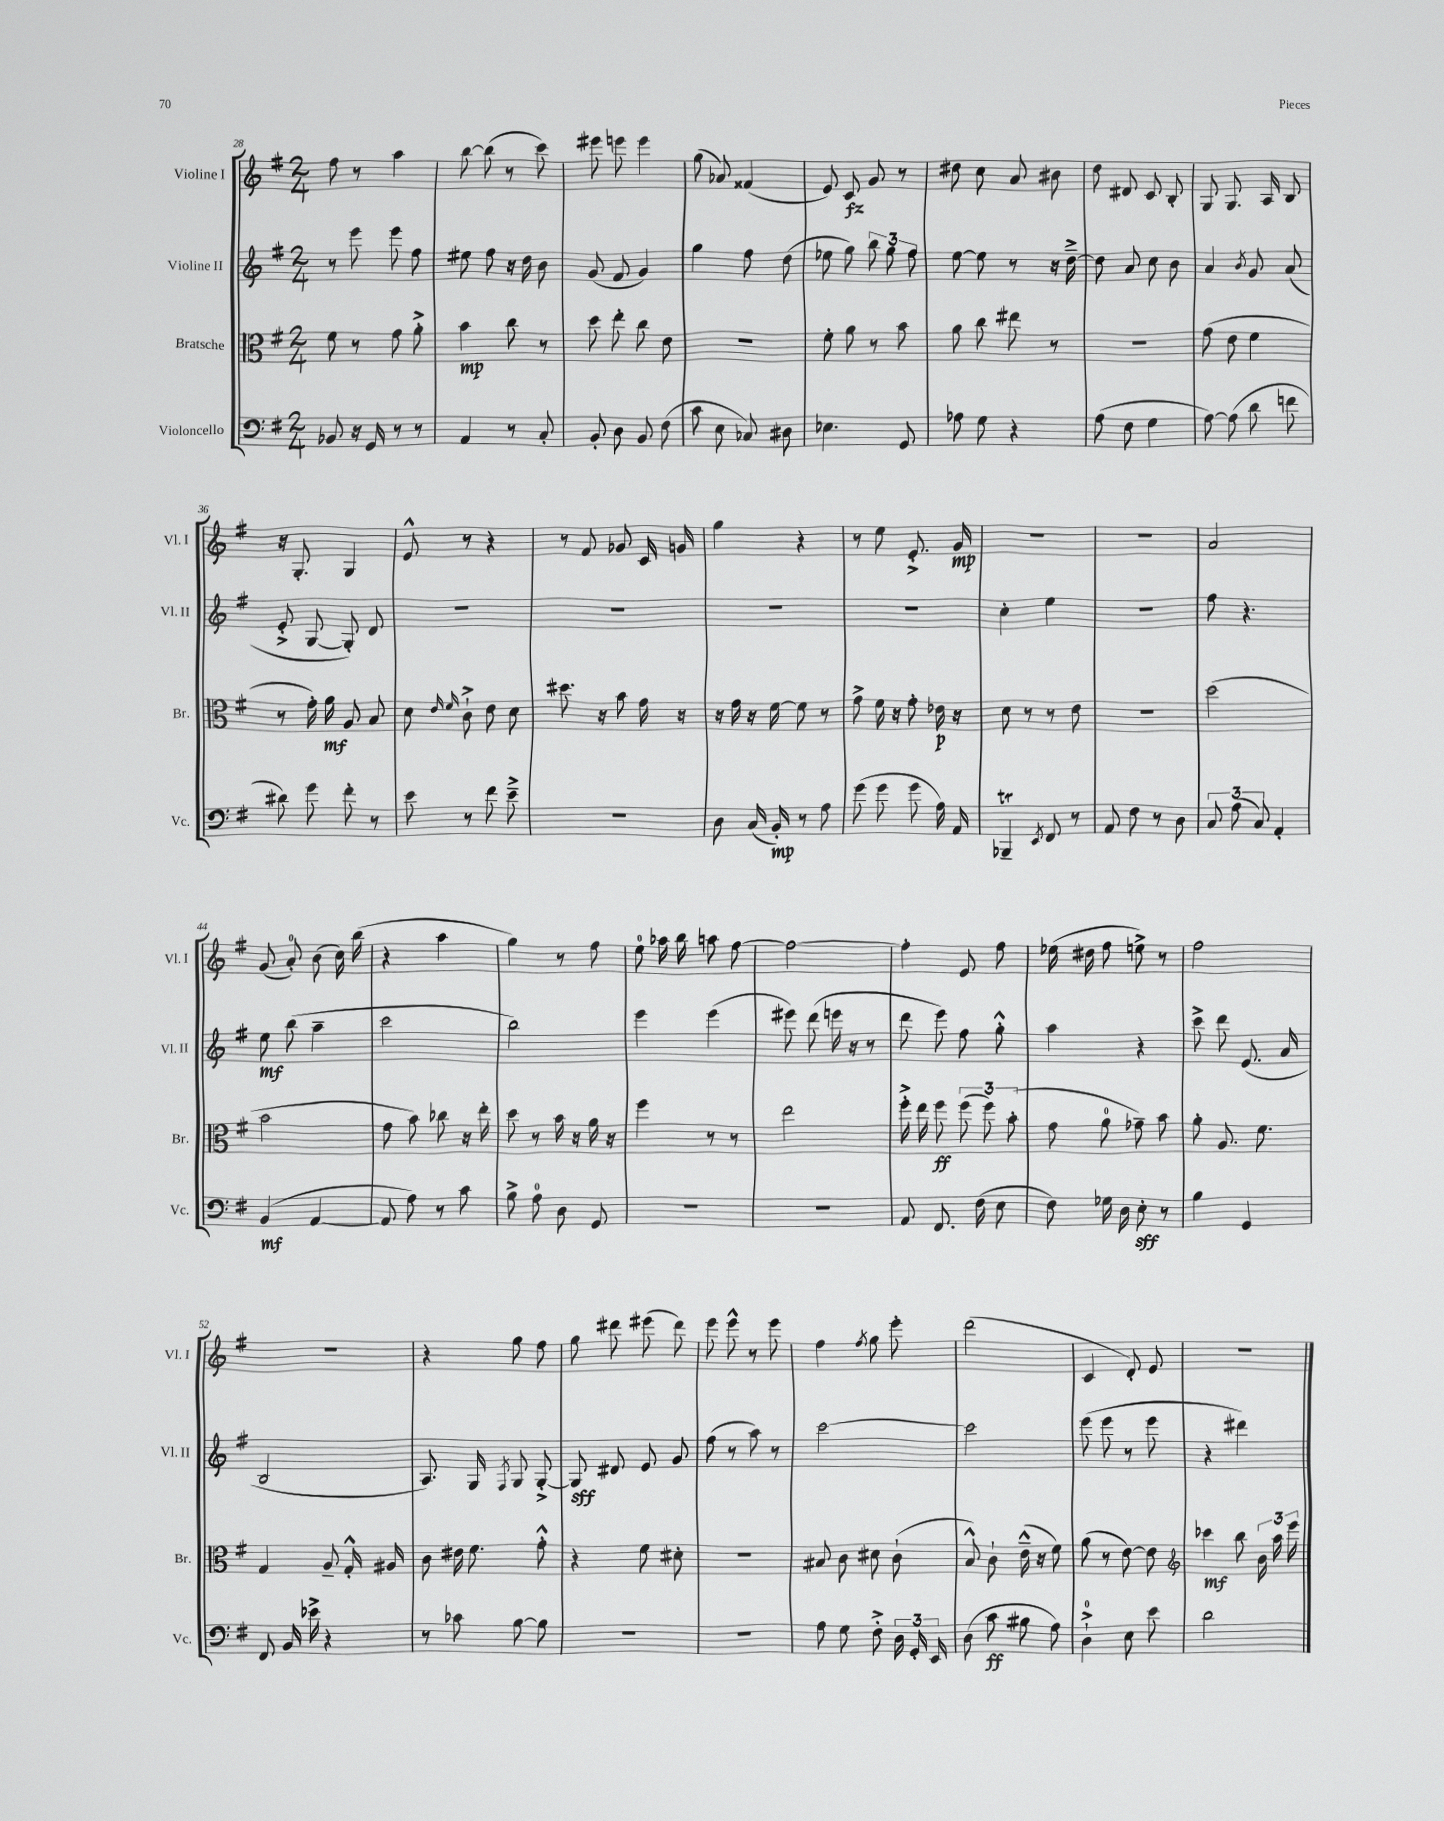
<<
\new StaffGroup <<
\new Staff = "s0" \with { instrumentName = "Violine I" shortInstrumentName = "Vl. I" } {
    \clef treble \key g \major \numericTimeSignature \time 2/4
    \autoBeamOff fis''8 r8 a''4 |
    b''8~ b''8( r8 c'''8) |
    eis'''8 e'''8 e'''4 |
    g''8( aes'8) fisis'4( |
    e'8) c'8\fz g'8 r8 |
    dis''8 c''8 a'8 bis'8 |
    d''8 dis'8 c'8 b8-. |
    g8 g8. a16 b8 |
    r16 g8.-. g4 |
    e'8-^ r8 r4 |
    r8 fis'8 ges'8 c'16 g'16 |
    g''4 r4 |
    r8 e''8 e'8.-.-> g'16\mp |
    r2 |
    r2 |
    a'2 |
    g'8( a'8-0-.) b'8( c''16) b''16( |
    r4 a''4 |
    g''4) r8 fis''8 |
    e''8-0 aes''16 b''16 a''8 fis''8~ |
    fis''2~ |
    fis''4-. e'8 fis''8 |
    ees''16( dis''16 fis''8 e''8->) r8 |
    fis''2 |
    r2 |
    r4 g''8 fis''8 |
    g''8 dis'''8 eis'''8( dis'''8) |
    e'''8 e'''8-^ r8 e'''8 |
    fis''4 \acciaccatura { fis''8 } g''8 e'''8-. |
    d'''2( |
    c'4 d'8-.) e'8 |
    R2 \bar "|." |
}
\new Staff = "s1" \with { instrumentName = "Violine II" shortInstrumentName = "Vl. II" } {
    \clef treble \key g \major \numericTimeSignature \time 2/4
    \autoBeamOff r8 e'''8 e'''8 fis''8 |
    eis''8 fis''8 r16 d''16 b'8 |
    g'8( fis'8 g'4) |
    g''4 fis''8 d''8( |
    ees''8 g''8) \tuplet 3/2 { b''8 g''8 fis''8 } |
    e''8~ e''8 r8 r16 d''16~---> |
    d''8 a'8 c''8 b'8 |
    a'4 \acciaccatura { b'8 } g'8 a'8( |
    e'8-.-> g8~ g8-.) d'8 |
    R2 |
    R2 |
    R2 |
    R2 |
    c''4-. e''4 |
    R2 |
    fis''8 r4. |
    e''8\mf b''8( a''4-- |
    c'''2 |
    b''2) |
    e'''4 e'''4( |
    eis'''8) d'''8( e'''16 r16 r8 |
    d'''8 e'''8) fis''8 g''8-.-^ |
    a''4 r4 |
    c'''8-> d'''8 e'8.( a'16 |
    b2 |
    a8.) g16 \acciaccatura { fis8 } g8 g8~-.-> |
    g8\sff dis'8 e'8 g'8 |
    fis''8( r8 a''8) r8 |
    c'''2~ |
    c'''2 |
    e'''8( e'''8 r8 e'''8 |
    r4 dis'''4) \bar "|." |
}
\new Staff = "s2" \with { instrumentName = "Bratsche" shortInstrumentName = "Br." } {
    \clef alto \key g \major \numericTimeSignature \time 2/4
    \autoBeamOff fis'8 r8 g'8 a'8-.-> |
    b'4\mp c''8 r8 |
    d''8 e''8-. c''8 e'8 |
    R2 |
    fis'8-. a'8 r8 b'8 |
    a'8 c''8 eis''8 r8 |
    R2 |
    g'8( e'8 fis'4 |
    r8 g'16-.) a'16\mf a8 b8 |
    d'8 \grace { e'16 fis'16 } c'8-!-> e'8 d'8 |
    dis''8. r16 b'8 g'16 r16 |
    r16 g'16 r16 fis'16~ fis'8 r8 |
    g'8-> fis'16 r16 g'8-. ees'16\p r16 |
    d'8 r8 r8 e'8 |
    r2 |
    d''2( |
    b'2 |
    g'8 b'8) ces''8 r16 e''16-. |
    d''8 r8 b'16 r16 a'16 r16 |
    fis''4 r8 r8 |
    e''2 |
    fis''16-.-> e''16 fis''8\ff \tuplet 3/2 { fis''8( fis''8) b'8-.( } |
    g'8 a'8-0 ges'8--) b'8 |
    a'8-. a8. fis'8. |
    g4 a8-- g16-.-^ ais16 |
    c'8 eis'16 fis'8. g'8-.-^ |
    r4 fis'8 dis'8-. |
    R2 |
    bis8 c'8 dis'8 c'8-!( |
    b8-^) c'8-! e'16---^( r16 fis'8) |
    a'8( r8 e'8~) e'8 |
    \clef treble ces'''4\mf b''8 \tuplet 3/2 { b'16 a''16 e'''16 } \bar "|." |
}
\new Staff = "s3" \with { instrumentName = "Violoncello" shortInstrumentName = "Vc." } {
    \clef bass \key g \major \numericTimeSignature \time 2/4
    \autoBeamOff bes,8 r16 g,16 r8 r8 |
    a,4 r8 c8-. |
    b,8-. d8 b,8 fis8( |
    c'8 e8 ces8) dis8 |
    ees4. g,8 |
    aes8 g8 r4 |
    a8( fis8 g4 |
    a8~) a8( d'8 f'8 |
    dis'8) g'8 fis'8-. r8 |
    e'8 r8 fis'8 e'8---> |
    R2 |
    d8 c16( b,16-.\mp) r8 a8 |
    g'8( g'8 g'8 a16) a,16 |
    bes,,4--\trill \acciaccatura { e,8 } fis,8 r8 |
    a,8 fis8 r8 d8 |
    \tuplet 3/2 { c8 a8( c8) } a,4-. |
    b,4\mf( a,4~ |
    a,8 a8) r8 c'8 |
    b8-> a8-0 d8 g,8 |
    r2 |
    R2 |
    a,8 fis,8. fis16( e8 |
    fis8) ges16 d16 e8-.\sff r8 |
    b4 g,4 |
    fis,8 b,16 ees'16-> r4 |
    r8 ces'8 b8~ b8 |
    r2 |
    R2 |
    a8 g8 fis8-.-> \tuplet 3/2 { d16 g,16-. e,16 } |
    d8( c'8\ff bis8 a8) |
    d4-0-!-> e8 e'8 |
    d'2 \bar "|." |
}
>>
>>
\layout { \context { \Score currentBarNumber = #28 } }
